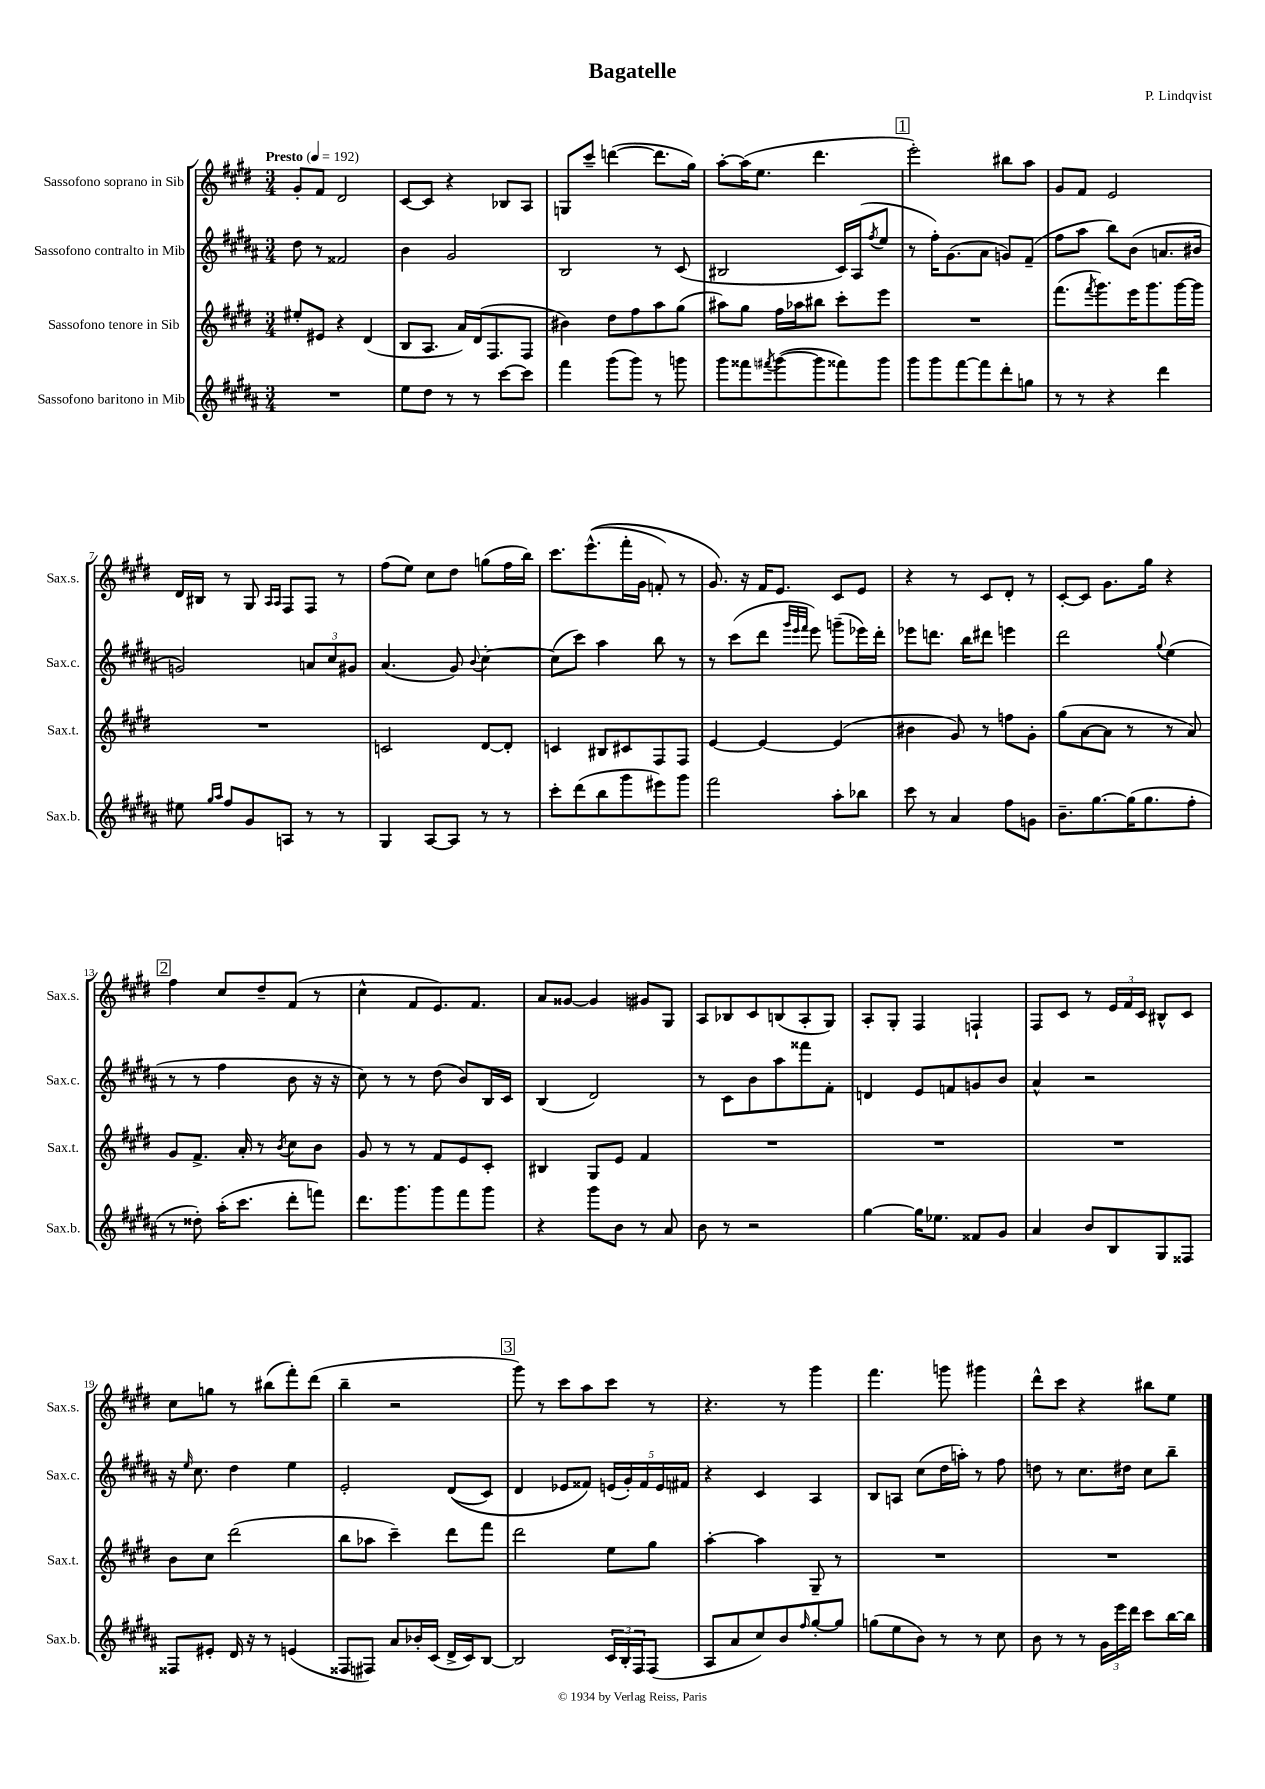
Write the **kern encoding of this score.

**kern	**kern	**kern	**kern
*staff4	*staff3	*staff2	*staff1
*clefG2	*clefG2	*clefG2	*clefG2
*k[f#c#g#d#a#]	*k[f#c#g#d#]	*k[f#c#g#d#a#]	*k[f#c#g#d#]
*M3/4	*M3/4	*M3/4	*M3/4
*MM192	*MM192	*MM192	*MM192
2.r	8ee#'/L	8dd#\	8g#'/L
.	8e#/J	8r	8f#/J
.	4r	2f##/	2d#/
.	(4d#/	.	.
=	=	=	=
8ee\L	8B/L	4b\	[8c#/L
8dd#\J	8.A/J	.	8c#/]J
8r	.	2g#/	4r
.	16a/LL)	.	.
8r	(16d#/J	.	.
.	8.F#/	.	.
[8ccc#\L	.	.	8B-/L
8ccc#\]J	8F#/J	.	8A/J
=	=	=	=
4fff#\	4b#\)	2B/	8G/L
.	.	.	8ccc#~/J
(8ggg#\L	8dd#\L	.	([4ddd\
8ggg#\J)	8ff#\	.	.
8r	8aa\	8r	8.ddd\]L
8ggg\	(8gg#\J	(8c#/	.
.	.	.	16gg#\Jk)
=	=	=	=
8ggg#\L	8aa#\L)	2B#/	[8aa'\L
8fff##\	8gg#\J	.	(16aa\]K
.	.	.	8.ee\J
8qfff#/	.	.	.
([8ggg#\	16ff#\LL	.	.
.	16aa-\J	.	.
8ggg#\]	8bb#\J	.	4.ddd#\
8fff##\)	8ccc#'\L	16c#/LL)	.
.	.	(16A#/J	.
.	.	8qff#/	.
8ggg#\J	8eee\J	8ee/J	.
=	=	=	=
8ggg#\L	2.r	8r	2eee'\)
8ggg#\	.	16ff#'\LK)	.
.	.	(8.g#\	.
[8fff#\	.	.	.
8fff#\]	.	8a#\J	.
8ddd#'\	.	8g/L)	8bb#\L
8gg\J	.	(8f#~/J	8aa\J
=	=	=	=
8r	(8.fff#\L	8ff#\L	8g#/L
8r	.	8aa#\J	8f#/J
.	8qfff#/	.	.
.	8.ggg#\)	.	.
4r	.	8bb\L)	2e/
.	16eee\K	(8b\J	.
.	8.ggg#\	.	.
4ddd#\	.	8.a/L	.
.	[16ggg#\L	.	.
.	16ggg#\]JJ	16b#/Jk	.
=	=	=	=
8ee#\	2.r	2g/)	16d#/LL
.	.	.	16B#/JJ
16qqgg#/LL	.	.	.
16qqaa#/JJ	.	.	.
8ff#/L	.	.	8r
8g#/	.	.	8G#/
.	.	.	16qqA/LL
.	.	.	16qqA/JJ
8A/J	.	.	8F#/L
8r	.	12a/L	8F#/J
.	.	12cc#/	.
8r	.	.	8r
.	.	12g#/J	.
=	=	=	=
4G#/	2c/	(4.a#/	(8ff#\L
.	.	.	8ee\J)
[8A#/L	.	.	8cc#\L
8A#/]J	.	8g#/)	8dd#\J
.	.	8qqb/	.
8r	[8d#/L	[4cc#'\	(8gg\L
8r	8d#'/]J	.	16ff#\L
.	.	.	16bb\JJ)
=	=	=	=
8ccc#'\L	4c/	(8cc#\]L	8.ccc#\L
(8ddd#\	.	8ccc#\J)	.
.	.	.	&((8.eee^^\
8bb\	8B#/L	4aa#\	.
8ggg#\	8c#/	.	16fff#'\L
.	.	.	16g#\JJ
8eee#\)	8F#/	8bb\	8f'/)
8ggg#\J	8F#/J	8r	8r
=	=	=	=
2fff#\	[4e/	8r	8.g#/&)
.	.	(8ccc#\L	.
.	.	.	16r
.	4e/_	8ddd#\J	16f#/LK
.	.	.	8.e/J
.	.	32qqggg#/LLL	.
.	.	32qqeee/	.
.	.	32qqfff#/JJJ	.
.	.	8eee\)	.
8aa#'\L	(4e/]	(8ggg~\L	8c#/L
8bb-\J	.	16eee-\L)	8e/J
.	.	16ddd#'\JJ	.
=	=	=	=
8ccc#\	4b#\	8eee-\L	4r
8r	.	8.ddd\J	.
4a#/	8g#/)	.	8r
.	.	16bb\LK	.
.	8r	8ddd#\J	8c#/L
8ff#\L	8ff\L	4eee\	8d#'/J
8g\J	8g#'\J	.	8r
=	=	=	=
8.b~\L	(8gg#\L	2ddd#\	[8c#'/L
.	[8a\	.	8c#/]J
[8.gg#\	.	.	.
.	8a\]J	.	8.g#\L
(16gg#\]K	8r	.	.
8.gg#\	.	.	16gg#\Jk
.	.	8qqgg#/	.
.	8r	(4ee\	4r
8ff#'\J	8a/)	.	.
=	=	=	=
8r	8g#/L	8r	4ff#\
8dd##'\)	8.f#^/J	8r	.
(16aa#'\LK	.	4ff#\	8cc#/L
8.ccc#\J	16a'/	.	.
.	8r	.	8dd#~/
.	8qb/	.	.
8ddd#'\L	8cc#\L	8b\	(8f#/J
8fff\J)	8b\J	16r	8r
.	.	16r	.
=	=	=	=
8.ddd#\L	8g#/	8cc#\)	4cc#^^\
.	8r	8r	.
8.ggg#\	.	.	.
.	8r	8r	8f#/L
8ggg#\	8f#/L	(8dd#\	8.e/)
8fff#\	8e/	8b/L)	.
.	.	.	8.f#/J
8ggg#\J	8c#'/J	16B/L	.
.	.	16c#/JJ	.
=	=	=	=
4r	4B#/	(4B/	8a/L
.	.	.	[8g##/J
8ggg#\L	8G#/L	2d#/)	4g##/]
8b\J	8e/J	.	.
8r	4f#/	.	8g#/L
8a#/	.	.	8G#/J
=	=	=	=
8b\	2.r	8r	8A/L
8r	.	8c#\L	8B-/
2r	.	8b\	8c#/
.	.	8aa#\	(8B/
.	.	8fff##\	8A'/
.	.	8f#'\J	8G#/J)
=	=	=	=
[4gg#\	2.r	4d/	8A'/L
.	.	.	8G#'/J
16gg#\]LK	.	8e/L	4F#/
8.ee-\J	.	.	.
.	.	8f/	.
8f##/L	.	8g/	4F`/
8g#/J	.	8b/J	.
=	=	=	=
4a#/	2.r	4a#^^/	8F#/L
.	.	.	8c#/J
8b/L	.	2r	8r
8B/	.	.	24e/LL
.	.	.	24f#/
.	.	.	24c#/JJ
8G#/	.	.	8B#^^/L
8F##/J	.	.	8c#/J
=	=	=	=
8F##/L	8b\L	16r	8cc#\L
.	.	16qqee/	.
.	.	8.cc#\	.
8e#'/J	8cc#\J	.	8gg\J
16d#/	(2ddd#\	4dd#\	8r
16r	.	.	.
8r	.	.	(8bb#\L
(4e/	.	4ee\	8fff#'\)
.	.	.	(8ddd#\J
=	=	=	=
8F##/L	8bb\L	2e'/	4bb~\
8F#/J)	8aa-\J	.	.
8a#/L	4ccc#~\)	.	2r
16b-'/L	.	.	.
(16c#/JJ	.	.	.
16d#^/LL	8ddd#\L	&((8d#/L	.
16c#/J)	.	.	.
[8B/J	8fff#\J	8c#/J)	.
=	=	=	=
2B/]	2ddd#\	4d#/	8ggg#\)
.	.	.	8r
.	.	8e-/L	8ccc#\L
.	.	8f##/J&)	8aa\
24c#/LL	8ee\L	(20e/LL	8ccc#\J
24B'/	.	.	.
.	.	20g#'/)	.
24F#/J	.	.	.
.	.	20f##/	.
(8F#/J	8gg#\J	.	8r
.	.	20e/	.
.	.	20f#/JJ	.
=	=	=	=
8A#/L	[4aa'\	4r	4.r
8a#/	.	.	.
8cc#/)	4aa\]	4c#/	.
8b/	.	.	8r
16qqff#/	.	.	.
[8gg#'/	8G#~/	4A#/	4ggg#\
8gg#/]J	8r	.	.
=	=	=	=
(8gg\L	2.r	8B/L	4.fff#\
8ee\	.	8A/J	.
8b\J)	.	(8cc#\L	.
8r	.	16dd#\L	8ggg\
.	.	16aa'\JJ)	.
8r	.	8r	4ggg#\
8cc#\	.	8ff#\	.
=	=	=	=
8b\	2.r	8dd\	8ddd#^^\L
8r	.	8r	8ccc#\J
8r	.	8.cc#\L	4r
24g#\LL	.	.	.
24eee\	.	.	.
.	.	16dd#\Jk	.
24ddd#\JJ	.	.	.
8ccc#\L	.	8cc#\L	8bb#\L
[16bb\L	.	8bb~\J	8ee\J
16bb\]JJ	.	.	.
==	==	==	==
*-	*-	*-	*-
